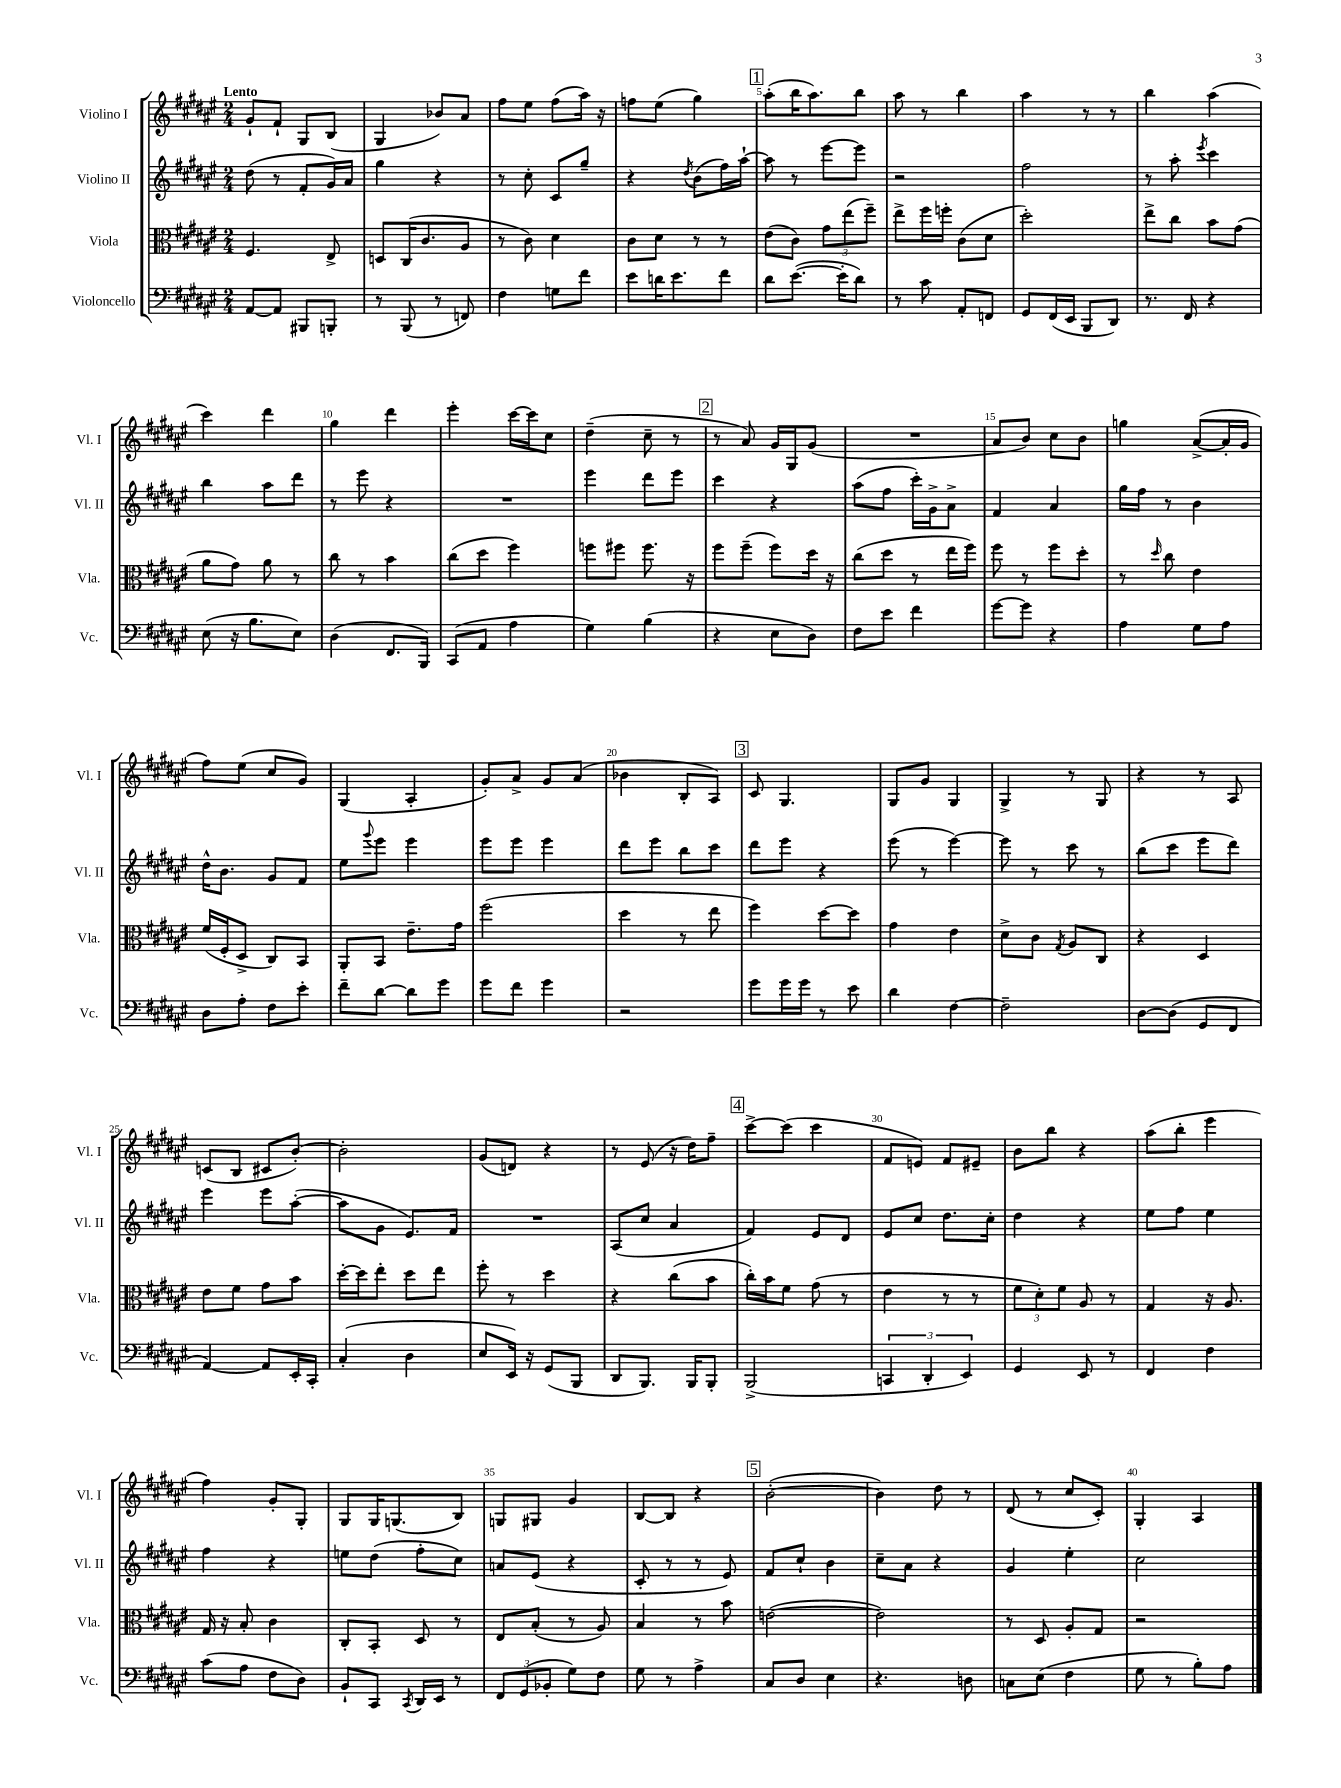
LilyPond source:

<<
\new StaffGroup <<
\new Staff = "s0" \with { instrumentName = "Violino I" shortInstrumentName = "Vl. I" } {
    \clef treble \key fis \major \numericTimeSignature \time 2/4 \tempo "Lento"
    gis'8-! fis'8-! gis8 b8( |
    gis4 bes'8) ais'8 |
    fis''8 eis''8 fis''8( ais''16) r16 |
    f''8 eis''8( gis''4) |
    \mark \markup { \box "1" } ais''8-.( b''16 ais''8.) b''8 |
    ais''8 r8 b''4 |
    ais''4 r8 r8 |
    b''4 ais''4( |
    cis'''4) dis'''4 |
    gis''4 dis'''4 |
    eis'''4-. cis'''16~ cis'''16 cis''8 |
    dis''4--( cis''8-- r8 |
    \mark \markup { \box "2" } r8 ais'8) gis'16 gis16 gis'8( |
    R2 |
    ais'8 b'8) cis''8 b'8 |
    g''4 ais'8~->( ais'16-. gis'16 |
    fis''8) eis''8( cis''8 gis'8) |
    gis4( ais4-. |
    gis'8-.) ais'8-> gis'8 ais'8( |
    bes'4 b8-. ais8) |
    \mark \markup { \box "3" } cis'8 gis4. |
    gis8 gis'8 gis4 |
    gis4-> r8 gis8 |
    r4 r8 ais8 |
    c'8( b8 cis'8 b'8~-.) |
    b'2-. |
    gis'8( d'8) r4 |
    r8 eis'8( r16 dis''16) fis''8-- |
    \mark \markup { \box "4" } cis'''8~-> cis'''8( cis'''4 |
    fis'8 e'8) fis'8 eis'8-- |
    b'8 b''8 r4 |
    ais''8( b''8-. eis'''4 |
    fis''4) gis'8-. gis8-. |
    gis8 gis16 g8.( b8) |
    g8 gis8 gis'4 |
    b8~ b8 r4 |
    \mark \markup { \box "5" } b'2~-.( |
    b'4) dis''8 r8 |
    dis'8( r8 cis''8 cis'8-.) |
    gis4-. ais4 \bar "|." |
}
\new Staff = "s1" \with { instrumentName = "Violino II" shortInstrumentName = "Vl. II" } {
    \clef treble \key fis \major \numericTimeSignature \time 2/4
    dis''8( r8 fis'8-. gis'16) ais'16 |
    gis''4 r4 |
    r8 cis''8-. cis'8 gis''8-- |
    r4 \acciaccatura { dis''8 } b'8( fis''16) ais''16~-! |
    \mark \markup { \box "1" } ais''8 r8 eis'''8~ eis'''8 |
    r2 |
    fis''2 |
    r8 ais''8-. \acciaccatura { eis'''8 } cis'''4 |
    b''4 ais''8 dis'''8 |
    r8 eis'''8 r4 |
    R2 |
    eis'''4 dis'''8 eis'''8 |
    \mark \markup { \box "2" } cis'''4 r4 |
    ais''8( fis''8 cis'''16-.) gis'16-> ais'8-> |
    fis'4 ais'4 |
    gis''16 fis''16 r8 b'4 |
    dis''16-^ b'8. gis'8 fis'8 |
    eis''8 \appoggiatura { gis'''8 } eis'''8 eis'''4 |
    eis'''8 eis'''8 eis'''4 |
    dis'''8 eis'''8 b''8 cis'''8 |
    \mark \markup { \box "3" } dis'''8 eis'''8 r4 |
    eis'''8( r8 eis'''4~) |
    eis'''8 r8 cis'''8 r8 |
    b''8( cis'''8 eis'''8 dis'''8) |
    eis'''4 eis'''8 ais''8~-.( |
    ais''8 gis'8 eis'8.) fis'16 |
    R2 |
    ais8( cis''8 ais'4 |
    \mark \markup { \box "4" } fis'4) eis'8 dis'8 |
    eis'8 cis''8 dis''8. cis''16-. |
    dis''4 r4 |
    eis''8 fis''8 eis''4 |
    fis''4 r4 |
    e''8 dis''8( fis''8-. cis''8) |
    a'8 eis'8( r4 |
    cis'8-. r8 r8 eis'8) |
    \mark \markup { \box "5" } fis'8 cis''8-! b'4 |
    cis''8-- ais'8 r4 |
    gis'4 eis''4-. |
    cis''2 \bar "|." |
}
\new Staff = "s2" \with { instrumentName = "Viola" shortInstrumentName = "Vla." } {
    \clef alto \key fis \major \numericTimeSignature \time 2/4
    fis4. eis8-> |
    d8 cis16( cis'8. ais8 |
    r8 cis'8) dis'4 |
    cis'8 dis'8 r8 r8 |
    \mark \markup { \box "1" } eis'8( cis'8) \tuplet 3/2 { gis'8 eis''8( fis''8--) } |
    eis''8-> fis''16 f''16-. cis'8( dis'8 |
    dis''2-.) |
    eis''8-> cis''8 b'8 gis'8( |
    ais'8 gis'8) ais'8 r8 |
    cis''8 r8 b'4 |
    cis''8( dis''8 fis''4) |
    f''8 fis''8 fis''8. r16 |
    \mark \markup { \box "2" } fis''8 fis''8--( fis''8) dis''16 r16 |
    cis''8( dis''8 r8 eis''16 fis''16) |
    fis''8 r8 fis''8 dis''8-. |
    r8 \grace { dis''16 } cis''8 eis'4 |
    fis'16( fis16-. dis8-> cis8) b,8 |
    ais,8-. b,8 eis'8.-- gis'16 |
    fis''2( |
    dis''4 r8 eis''8 |
    \mark \markup { \box "3" } fis''4) dis''8~ dis''8 |
    gis'4 eis'4 |
    dis'8-> cis'8 \acciaccatura { gis8 } ais8 cis8 |
    r4 dis4 |
    eis'8 fis'8 gis'8 b'8 |
    dis''16~-. dis''16 eis''8-. dis''8 eis''8 |
    fis''8-. r8 dis''4 |
    r4 cis''8( b'8 |
    \mark \markup { \box "4" } cis''16-.) b'16 fis'8 gis'8( r8 |
    eis'4 r8 r8 |
    \tuplet 3/2 { fis'8 dis'8-.) fis'8 } ais8 r8 |
    gis4 r16 ais8. |
    gis16 r16 b8-. cis'4 |
    cis8-. b,8-. dis8 r8 |
    eis8 b8-.( r8 ais8) |
    b4 r8 b'8 |
    \mark \markup { \box "5" } e'2~( |
    e'2) |
    r8 dis8 ais8-. gis8 |
    r2 \bar "|." |
}
\new Staff = "s3" \with { instrumentName = "Violoncello" shortInstrumentName = "Vc." } {
    \clef bass \key fis \major \numericTimeSignature \time 2/4
    ais,8~ ais,8 bis,,8 b,,8-. |
    r8 b,,8( r8 f,8) |
    fis4 g8 fis'8 |
    eis'8 d'16 eis'8. fis'8 |
    \mark \markup { \box "1" } dis'8 eis'8.~( eis'16-. dis'8) |
    r8 cis'8 ais,8-. f,8 |
    gis,8 fis,16( eis,16 b,,8 dis,8) |
    r8. fis,16 r4 |
    eis8( r16 b8. eis8) |
    dis4( fis,8. b,,16) |
    cis,8( ais,8 ais4 |
    gis4) b4( |
    \mark \markup { \box "2" } r4 eis8 dis8) |
    fis8 eis'8 fis'4 |
    gis'8~ gis'8 r4 |
    ais4 gis8 ais8 |
    dis8 ais8-. fis8 eis'8-. |
    fis'8-- dis'8~ dis'8 gis'8 |
    gis'8 fis'8 gis'4 |
    r2 |
    \mark \markup { \box "3" } gis'8 gis'16 gis'16 r8 eis'8 |
    dis'4 fis4~ |
    fis2-- |
    dis8~ dis8( gis,8 fis,8 |
    ais,4~) ais,8 eis,16-. cis,16-. |
    cis4-.( dis4 |
    eis8 eis,16) r16 gis,8( b,,8 |
    dis,8 b,,8.) b,,16 b,,8-. |
    \mark \markup { \box "4" } b,,2->( |
    \tuplet 3/2 { c,4 dis,4-. eis,4) } |
    gis,4 eis,8 r8 |
    fis,4 fis4 |
    cis'8( ais8 fis8 dis8) |
    b,8-! cis,8 \acciaccatura { cis,8 } dis,16 eis,16 r8 |
    \tuplet 3/2 { fis,8 gis,8( bes,8-. } gis8) fis8 |
    gis8 r8 ais4-> |
    \mark \markup { \box "5" } cis8 dis8 eis4 |
    r4. d8 |
    c8 eis8( fis4 |
    gis8 r8 b8-.) ais8 \bar "|." |
}
>>
>>
\layout { \context { \Score \override BarNumber.break-visibility = ##(#f #t #t) barNumberVisibility = #(every-nth-bar-number-visible 5) } }
